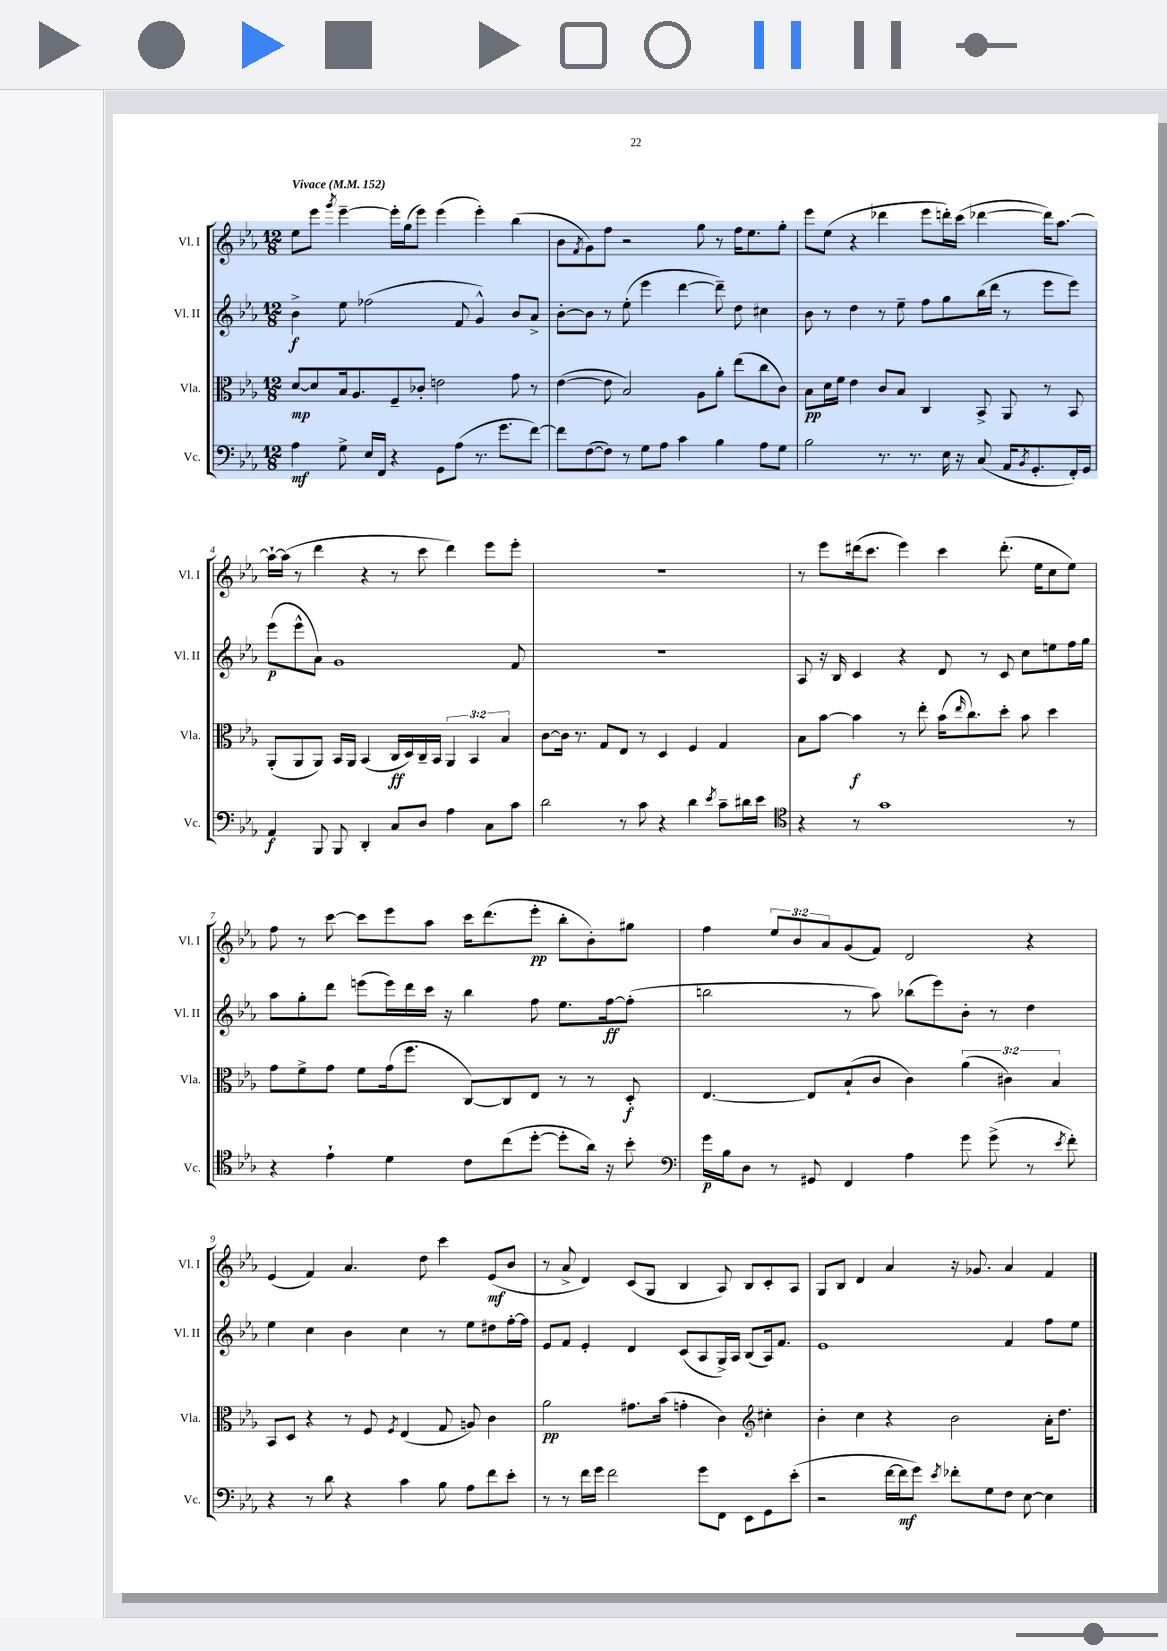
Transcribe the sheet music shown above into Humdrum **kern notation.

**kern	**dynam	**kern	**dynam	**kern	**dynam	**kern	**dynam
*part4	*part4	*part3	*part3	*part2	*part2	*part1	*part1
*staff4	*staff4	*staff3	*staff3	*staff2	*staff2	*staff1	*staff1
*I"Vc.	*	*I"Vla.	*	*I"Vl. II	*	*I"Vl. I	*
*I'Vc.	*	*I'Vla.	*	*I'Vl. II	*	*I'Vl. I	*
*clefF4	*	*clefC3	*	*clefG2	*	*clefG2	*
*k[b-e-a-]	*	*k[b-e-a-]	*	*k[b-e-a-]	*	*k[b-e-a-]	*
*M12/8	*	*M12/8	*	*M12/8	*	*M12/8	*
*MM152	*	*MM152	*	*MM152	*	*MM152	*
=1	=1	=1	=1	=1	=1	=1	=1
!	!	!	!	!	!	!LO:TX:a:B:t=Vivace	!
4A-\	mf	[8d/L	mp	4b-^\	f	8ee-\L	.
.	.	8d/]	.	.	.	8eee-\J	.
.	.	.	.	.	.	8qggg/	.
8G^\	.	16B-/k	.	8ee-\	.	[4eee-~\	.
.	.	8.A-/	.	.	.	.	.
16E-/LL	.	.	.	(2ff-X\	.	.	.
16FF/JJ	.	.	.	.	.	.	.
4r	.	8F~/	.	.	.	16eee-'\LL]	.
.	.	.	.	.	.	(16gg\J	.
.	.	8c-X'/J	.	.	.	8eee-\J)	.
8GG\L	.	2en\	.	.	.	(4eee-\	.
(8A-\J	.	.	.	8f/	.	.	.
8.r	.	.	.	4g^^/)	.	4eee-'\)	.
8.g\L	.	.	.	.	.	.	.
.	.	8g\	.	8b-/L	.	(4bb-\	.
[8f\J)	.	8r	.	8a-^/J	.	.	.
=2	=2	=2	=2	=2	=2	=2	=2
8f\L]	.	([4e-\	.	[8b-'\L	.	8b-\L	.
.	.	.	.	.	.	8qf/	.
([8F\	.	.	.	8b-\J]	.	8g\)	.
8F\J])	.	8e-\]	.	8r	.	8ff\J	.
8r	.	2B-/)	.	(8ee-'\	.	2r	.
8G\L	.	.	.	4eee-\	.	.	.
8A-\J	.	.	.	.	.	.	.
4c\	.	.	.	[4ddd\	.	.	.
.	.	8A-\L	.	.	.	8gg\	.
4B-\	.	8a-'\J	.	8ddd~\])	.	8r	.
.	.	(8ee-\L	.	8dd\	.	16ff\KL	.
.	.	.	.	.	.	8.ee-\	.
8A-\L	.	8cc\	.	4cc#X\	.	.	.
8G\J	.	8c\J)	.	.	.	8gg'\J	.
=3	=3	=3	=3	=3	=3	=3	=3
2B-\	.	8B-\L	pp	8b-\	.	8eee-\L	.
.	.	16d\L	.	8r	.	(8ee-\J	.
.	.	16f\JJ	.	.	.	.	.
.	.	4e-\	.	4dd\	.	4r	.
8.r	.	8c/L	.	8r	.	4ddd-X\	.
.	.	8B-/J	.	8ee-~\	.	.	.
8.r	.	.	.	.	.	.	.
.	.	4C/	.	8ff\L	.	8eee-\L	.
16E-\	.	.	.	8gg\	.	16dddn'\L)	.
16r	.	.	.	.	.	(16ccc\JJ	.
(8C/	.	8BB-^/	.	(16bb-\L	.	[4ddd-X\	.
.	.	.	.	16ddd\JJ	.	.	.
16AA-/KL	.	8AA-/	.	8r	.	.	.
8qBB-/	.	.	.	.	.	.	.
8.GG'/	.	.	.	.	.	.	.
.	.	8r	.	8eee-\L	.	16ddd-\KL])	.
.	.	.	.	.	.	[8.aa-\J	.
16FF'/L)	.	8BB-/	.	8eee-\J)	.	.	.
16GG/JJ	.	.	.	.	.	.	.
!!LO:LB:g=z
=4	=4	=4	=4	=4	=4	=4	=4
4AA-/	f	(8AA-'/L	.	(8eee-\L	p	16aa-`\LL_	.
.	.	.	.	.	.	(16aa-\JJ]	.
.	.	8AA-/	.	8eee-^^\	.	8r	.
8BBB-/	.	8AA-/J)	.	8a-\J)	.	4ddd\	.
8BBB-/	.	16BB-/LL	.	1g	.	.	.
.	.	16AA-/JJ	.	.	.	.	.
4DD'/	.	(4BB-/	.	.	.	4r	.
8C/L	.	16C/LL	ff	.	.	8r	.
.	.	16D/)	.	.	.	.	.
8D/J	.	16C~/	.	.	.	8ccc\	.
.	.	16BB-/JJ	.	.	.	.	.
4A-\	.	6AA-/	.	.	.	4ddd\)	.
.	.	6BB-/	.	.	.	.	.
8C\L	.	.	.	.	.	8eee-\L	.
.	.	6B-/	.	.	.	.	.
8c\J	.	.	.	8f/	.	8eee-'\J	.
=5	=5	=5	=5	=5	=5	=5	=5
2d\	.	[8c\L	.	1.r	.	1.r	.
.	.	16c\Jk]	.	.	.	.	.
.	.	8.r	.	.	.	.	.
.	.	8G/L	.	.	.	.	.
8r	.	8E-/J	.	.	.	.	.
8c\	.	8r	.	.	.	.	.
4r	.	4D/	.	.	.	.	.
4d\	.	4F/	.	.	.	.	.
8qe-/	.	.	.	.	.	.	.
8c~\L	.	4G/	.	.	.	.	.
16d#X\L	.	.	.	.	.	.	.
16e-\JJ	.	.	.	.	.	.	.
=6	=6	=6	=6	=6	=6	=6	=6
*clefC4	*	*	*	*	*	*	*
4r	.	8B-\L	.	8A-/	.	8r	.
.	.	[8b-\J	.	16r	.	8eee-\L	.
.	.	.	.	16B-/	.	.	.
8r	.	4b-\]	f	4c/	.	(16ddd#X\k	.
.	.	.	.	.	.	8.ccc\J	.
1g	.	.	.	.	.	.	.
.	.	8r	.	4r	.	4eee-\)	.
.	.	8ee-'\	.	.	.	.	.
.	.	(16b-\KL	.	8d/	.	4ccc\	.
.	.	16qqee-/	.	.	.	.	.
.	.	8.cc\)	.	.	.	.	.
.	.	.	.	8r	.	.	.
.	.	8dd'\J	.	8c/	.	(8.ddd#'\	.
.	.	8b-\	.	8cc\L	.	.	.
.	.	.	.	.	.	16ee-\KL	.
.	.	4dd\	.	8een\	.	8cc\	.
8r	.	.	.	16ff\L	.	8ee-\J)	.
.	.	.	.	16gg\JJ	.	.	.
!!LO:LB:g=z
=7	=7	=7	=7	=7	=7	=7	=7
4r	.	8g\L	.	8aa-\L	.	8ff\	.
.	.	8f^\	.	8gg'\	.	8r	.
4e-`\	.	8g\J	.	8ddd\J	.	[8ccc\	.
.	.	8f\L	.	(8eeen\L	.	8ccc\L]	.
4d\	.	(16g\k	.	16eee\L)	.	8eee-\	.
.	.	8.ff\J	.	16ddd\	.	.	.
.	.	.	.	16ccc\JJ	.	8aa-\J	.
.	.	.	.	16r	.	.	.
8c\L	.	[8C/L)	.	4bb-\	.	16ccc\KL	.
.	.	.	.	.	.	(8.ddd\	.
(8cc\	.	8C/]	.	.	.	.	.
[8dd'\J	.	8E-/J	.	8ff\	.	8eee-'\J	pp
8dd'\L]	.	8r	.	8.ee-\L	.	8bb-'\L	.
16a-\Jk)	.	8r	.	.	.	8b-'\)	.
16r	.	.	.	[16ff\k	ff	.	.
8b-'\	.	8D'/	f	(8ff'\J]	.	8gg#X\J	.
=8	=8	=8	=8	=8	=8	=8	=8
*clefF4	*	*	*	*	*	*	*
16g\LL	p	[4.E-/	.	2bbn\	.	4ff\	.
16B-\J	.	.	.	.	.	.	.
8D\J	.	.	.	.	.	.	.
8r	.	.	.	.	.	12ee-/L	.
.	.	.	.	.	.	12b-/	.
8GG#X/	.	8E-/L]	.	.	.	.	.
.	.	.	.	.	.	12a-/	.
4FF/	.	(8B-`/	.	8r	.	(8g/	.
.	.	8c/J	.	8aa-\)	.	8f/J)	.
4A-\	.	4c\)	.	(8bb-X\L	.	2d/	.
.	.	.	.	8eee-\)	.	.	.
8g\	.	(6a-\	.	8b-'\J	.	.	.
(8g^\	.	.	.	8r	.	.	.
.	.	6c#X\)	.	.	.	.	.
8r	.	.	.	4dd\	.	4r	.
.	.	6B-/	.	.	.	.	.
8qe-/	.	.	.	.	.	.	.
8f'\)	.	.	.	.	.	.	.
!!LO:LB:g=z
=9	=9	=9	=9	=9	=9	=9	=9
4r	.	8BB-/L	.	4ee-\	.	(4e-/	.
.	.	8D/J	.	.	.	.	.
8r	.	4r	.	4cc\	.	4f/)	.
8d\	.	.	.	.	.	.	.
4r	.	8r	.	4b-\	.	4.a-/	.
.	.	8F/	.	.	.	.	.
.	.	8qF/	.	.	.	.	.
4c\	.	(4E-/	.	4cc\	.	.	.
.	.	.	.	.	.	8dd\	.
8B-\	.	8G/	.	8r	.	4ccc\	.
8A-\L	.	8An/)	.	8ee-\L	.	.	.
8f\	.	4c\	.	8dd#X\	.	(8e-/L	mf
8e-'\J	.	.	.	[16ff'\L	.	8b-/J	.
.	.	.	.	16ff\JJ]	.	.	.
=10	=10	=10	=10	=10	=10	=10	=10
8r	.	2a-\	pp	8e-/L	.	8r	.
8r	.	.	.	8f/J	.	8a-^/	.
16f\LL	.	.	.	4e-'/	.	4d/)	.
16g\JJ	.	.	.	.	.	.	.
2f\	.	.	.	.	.	.	.
.	.	8.g#X\L	.	4d/	.	(8c/L	.
.	.	.	.	.	.	8G/J	.
.	.	(16b-\Jk	.	.	.	.	.
.	.	4gn'\	.	(8c/L	.	4B-/	.
8g\L	.	.	.	8A-/	.	.	.
8FF\J	.	4c\)	.	16G^/L)	.	8A-/)	.
.	.	.	.	16A-/JJ	.	.	.
8EE-\L	.	.	.	(8B-/L	.	8B-/L	.
*	*	*clefG2	*	*	*	*	*
8GG\	.	4cc#X'\	.	16A-/k)	.	8c'/	.
.	.	.	.	8.f/J	.	.	.
(8e-'\J	.	.	.	.	.	8A-/J	.
=11	=11	=11	=11	=11	=11	=11	=11
2r	.	4b-'\	.	1e-	.	8G/L	.
.	.	.	.	.	.	8B-/J	.
.	.	4cc\	.	.	.	4d/	.
[16f\LL	.	4r	.	.	.	4a-/	.
16f\J]	mf	.	.	.	.	.	.
8g\J)	.	.	.	.	.	.	.
8qe-/	.	.	.	.	.	.	.
8f-X'\L	.	2b-\	.	.	.	16r	.
.	.	.	.	.	.	8.g-X/	.
8G\	.	.	.	.	.	.	.
8F\J	.	.	.	4f/	.	4a-/	.
[8E-\	.	.	.	.	.	.	.
4E-\]	.	16a-'\KL	.	8ff\L	.	4f/	.
.	.	8.dd\J	.	.	.	.	.
.	.	.	.	8ee-\J	.	.	.
==	==	==	==	==	==	==	==
*-	*-	*-	*-	*-	*-	*-	*-
